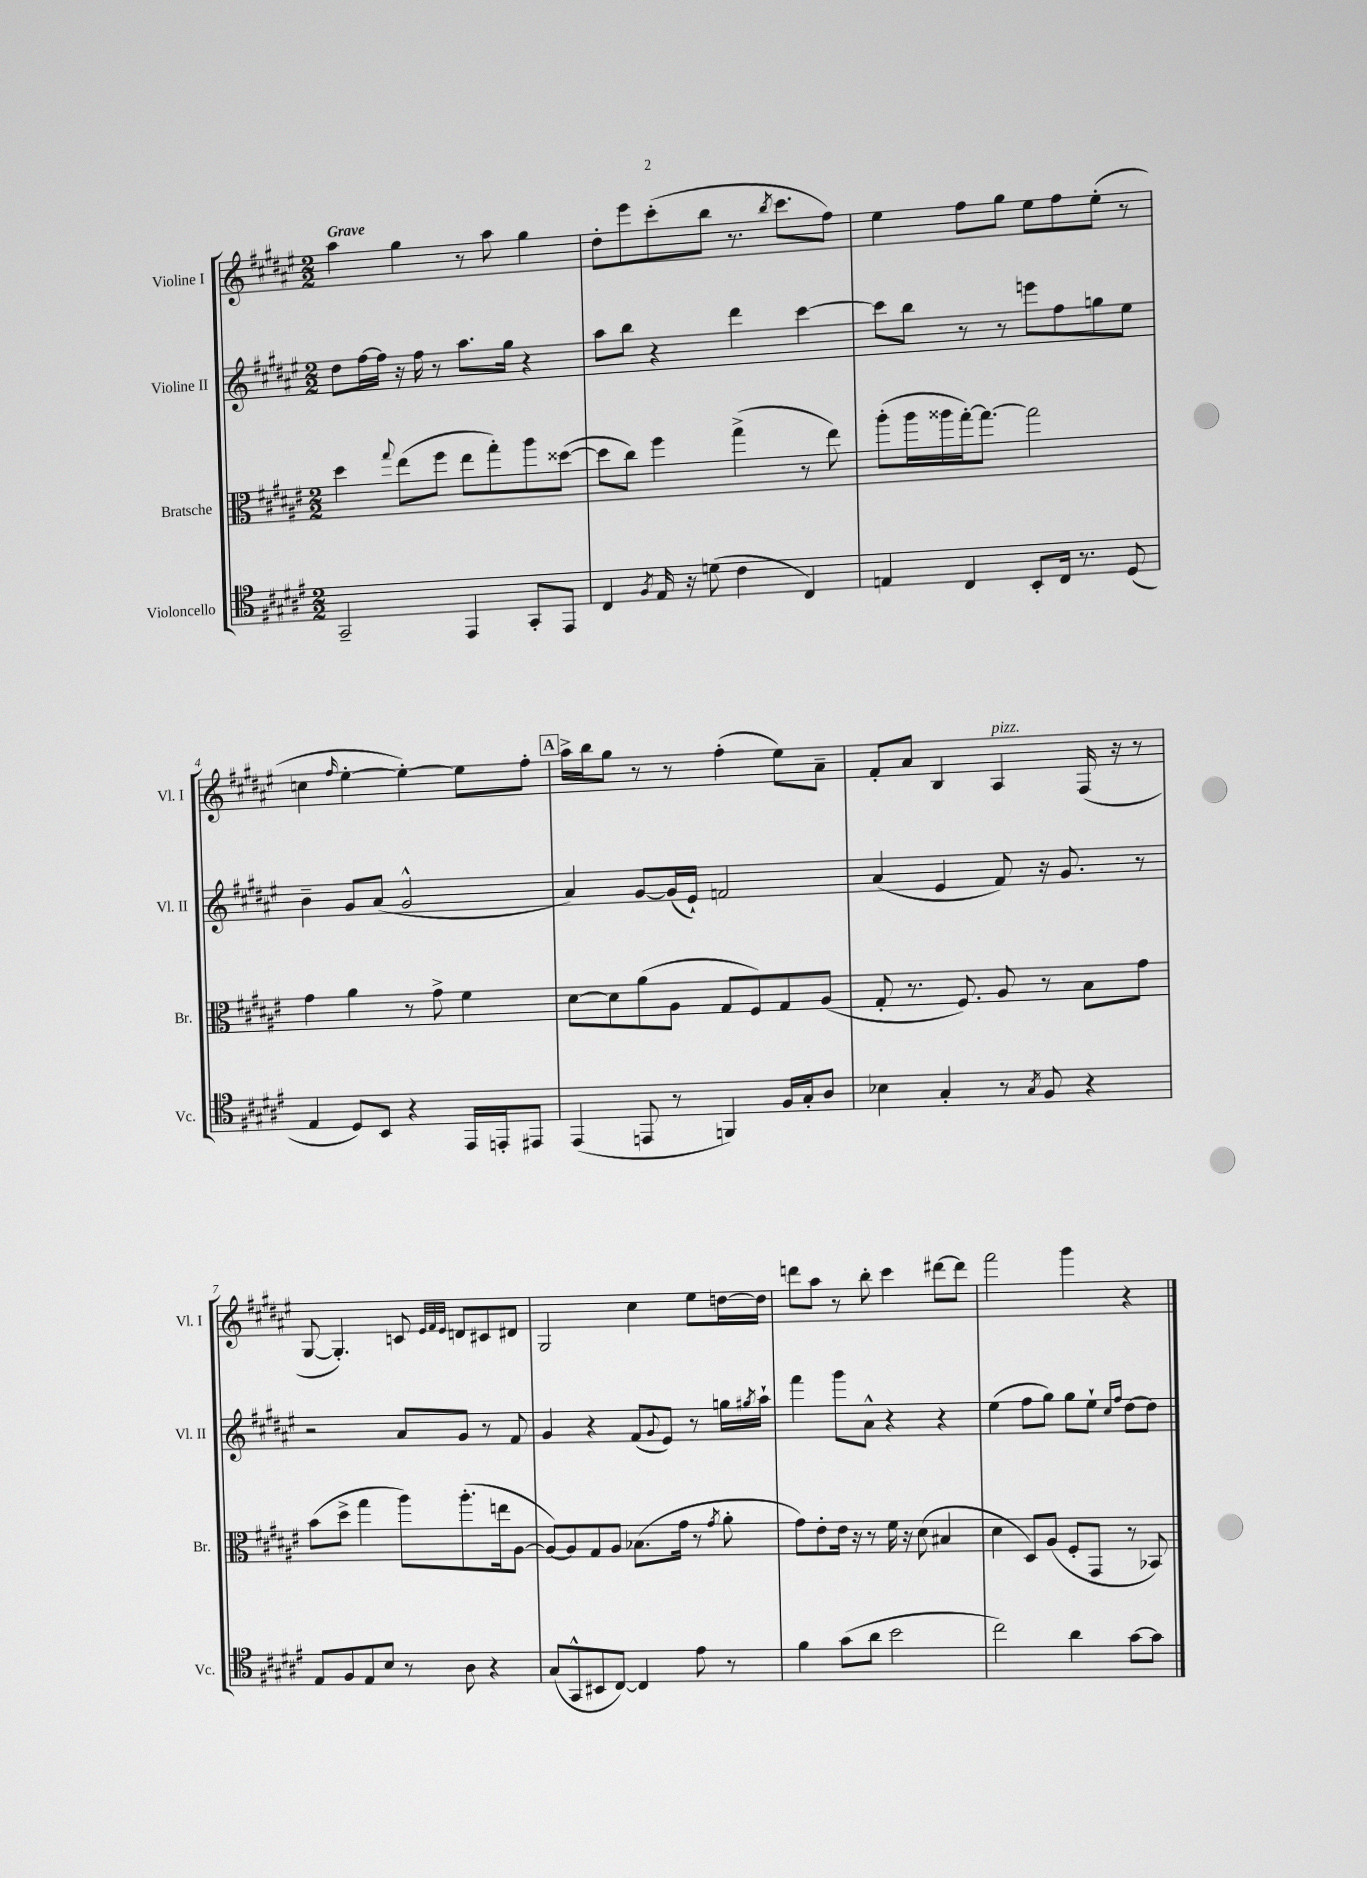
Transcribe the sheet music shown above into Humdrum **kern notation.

**kern	**kern	**kern	**kern
*staff4	*staff3	*staff2	*staff1
*clefC4	*clefC3	*clefG2	*clefG2
*k[f#c#g#d#a#e#]	*k[f#c#g#d#a#e#]	*k[f#c#g#d#a#e#]	*k[f#c#g#d#a#e#]
*M2/2	*M2/2	*M2/2	*M2/2
2GG#~	4dd#	8dd#	4aa#
.	.	[16ff#	.
.	.	16ff#]	.
.	8qqgg#	.	.
.	(8ee#	16r	4gg#
.	.	16ff#	.
.	8ff#	8r	.
4EE#	8ee#	8.aa#	8r
.	8gg#')	.	8aa#
.	.	16gg#	.
8GG#'	8aa#	4r	4gg#
8EE#	([8dd##	.	.
=	=	=	=
4C#	8dd##]	8aa#	8dd#'
.	8cc#)	8bb	8eee#
8qF#	.	.	.
16E#	4ff#	4r	(8ccc#'
16r	.	.	.
(8d	.	.	8bb
4c#	(4gg#^	4ddd#	8.r
.	.	.	8qbb
.	.	.	8.ccc#
4C#)	8r	[4ccc#	.
.	8ee#)	.	8ff#)
=	=	=	=
4E	(8aa#'	8ccc#]	4ee#
.	16aa#	8bb	.
.	16aa##	.	.
4C#	[16gg#')	8r	8ff#
.	8.gg#_	.	.
.	.	8r	8gg#
8BB'	2gg#]	8eee	8ee#
16C#	.	8ff#	8ff#
8.r	.	.	.
.	.	8gg	(8ee#'
(8D#	.	8ee#	8r
=	=	=	=
4E#	4g#	4b~	4cc
.	.	.	16qqff#
8D#)	4a#	8g#	[4ee#'
8BB	.	(8a#	.
4r	8r	2g#^^	4ee#'_)
.	8g#^	.	.
16EE#	4f#	.	8ee#]
16EE'	.	.	.
8EE#	.	.	8ff#'
=	=	=	=
(4EE#	[8d#	4a#)	16aa#^
.	.	.	16bb
.	8d#]	.	8gg#
8EE	(8a#	[8g#	8r
8r	8A#	(16g#]	8r
.	.	16e#`)	.
4FF)	8G#	2f	(4ff#'
.	8F#)	.	.
16F#	8G#	.	8ee#)
16G#'	.	.	.
8A#	(8A#	.	8a#~
=	=	=	=
4B-	8G#'	(4a#	8f#'
.	8.r	.	8a#
4G#'	.	4e#	4B
.	8.F#)	.	.
8r	8A#	8f#)	4A#
8qG#	.	.	.
8F#	8r	16r	.
.	.	8.g#	.
4r	8B	.	(16F#
.	.	.	16r
.	8g#	8r	8r
=	=	=	=
8E#	(8b	2r	[8G#
8F#	8dd#^	.	4.G#'])
8E#	4gg#	.	.
8B	.	.	.
8r	8aa#)	8a#	8c
.	.	.	32qqe#
.	.	.	32qqf#
.	.	.	32qqe#
8A#	(8.aa#'	8g#	8d
4r	.	8r	8c#
.	16ee	.	.
.	[8A#	8f#	8d#
=	=	=	=
(8G#	8A#_)	4g#	2G#
8GG#^^	8A#]	.	.
8BB#	8G#	4r	.
[8C#)	8A#	.	.
4C#]	(8.B-	(8f#	4cc#
.	.	8qqg#	.
.	.	8e#)	.
.	16g#	.	.
8e#	8r	8r	8ee#
.	8qg#	.	.
8r	8a#'	16gg	[16dd
.	.	8qgg#	.
.	.	16aa#`	16dd]
=	=	=	=
4f#	8g#)	4fff#	8ddd
.	8e#'	.	8aa#
(8g#	16e#	8ggg#	8r
.	16r	.	.
8a#	8r	8a#^^	8bb'
2b	16f#	4r	4ccc#
.	16r	.	.
.	(8d#	.	.
.	4B#	4r	[8ddd#
.	.	.	8ddd#]
=	=	=	=
2cc#)	4d#	(4ee#	2fff#
.	8D#)	8ff#	.
.	(8A#	8gg#)	.
4a#	8F#'	8gg#	4ggg#
.	8GG#	8ee#`	.
.	.	16qqcc#	.
.	.	16qqff#	.
[8g#	8r	[8dd#	4r
8g#]	8BB-)	8dd#]	.
==	==	==	==
*-	*-	*-	*-
